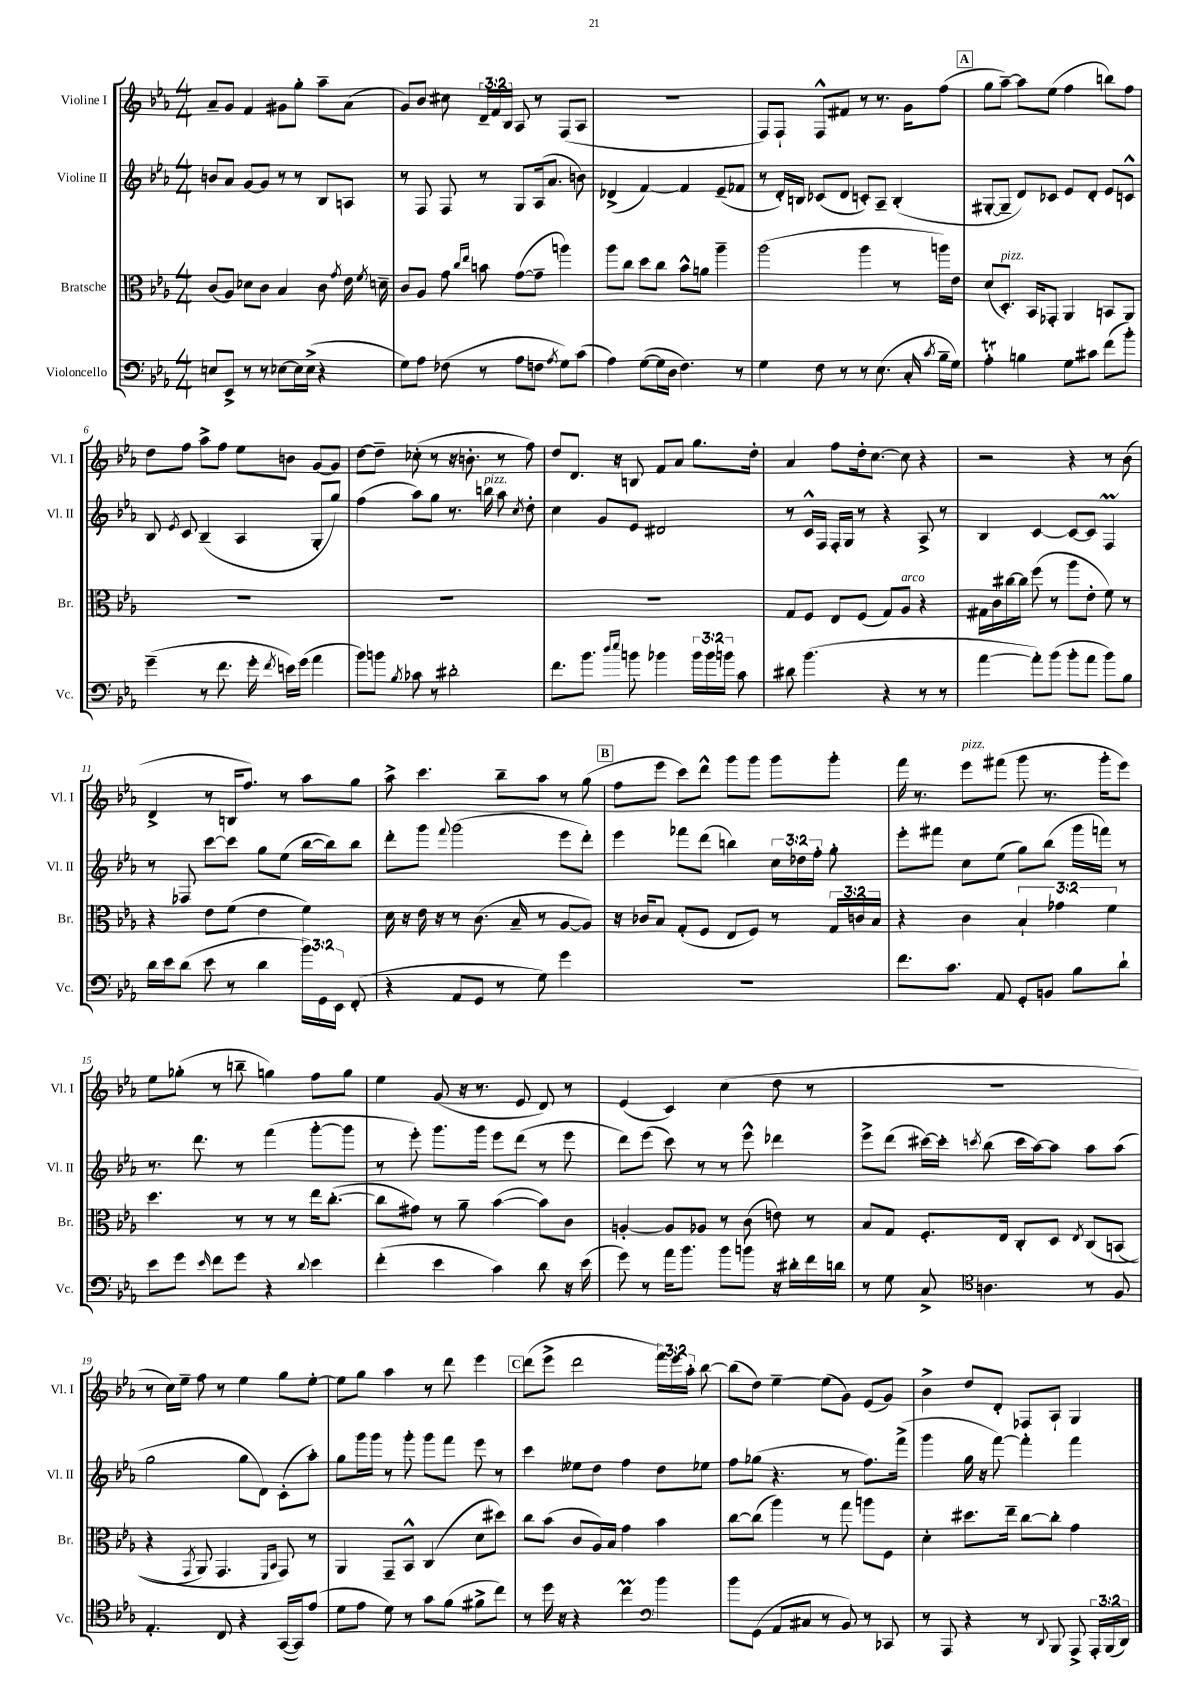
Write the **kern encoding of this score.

**kern	**kern	**kern	**kern
*staff4	*staff3	*staff2	*staff1
*clefF4	*clefC3	*clefG2	*clefG2
*k[b-e-a-]	*k[b-e-a-]	*k[b-e-a-]	*k[b-e-a-]
*M4/4	*M4/4	*M4/4	*M4/4
8E	(8c	8b	8a-~
8EE-^	8A-)	8a-	8g
8r	8d-	[8g	4f
8r	8c	8g]	.
[8E-	4B-	8r	8g#
16E-]	.	8r	8gg'
(16E-^	.	.	.
4r	8c	8B-	8aa-~
.	8qg	.	.
.	16e-	8A	(8a-
.	8qf	.	.
.	16d~	.	.
=	=	=	=
8G)	8c	8r	8g)
8A-	8A-	8F	8b-
(8F-	8g	8F	8cc#
.	16qqcc	.	.
.	16qqee-	.	.
8r	8b	8r	24d~
.	.	.	24f
.	.	.	24B-
8A-	([8g	8G	8A-
8F	8g~]	(16A-	8r
.	.	8.a-	.
8qA-	.	.	.
8G)	4aa)	.	(8F
(8c	.	8b)	8A-
=	=	=	=
4A-)	8aa-	(4d-^	1r
.	8cc	.	.
([8G	8dd	[4f)	.
16G]	8cc	.	.
16D	.	.	.
4.F)	8b-^^	4f]	.
.	8a	.	.
.	4aa-~	(8e-~	.
8r	.	8f-	.
=	=	=	=
4G	(2aa-	8r	8F)
.	.	16d')	8F`
.	.	16B	.
8F	.	(8c-	8F^^
8r	.	8d	8f#
8r	4aa-	8c')	8r
(8.E-	.	8A-~	8.r
.	8r	(4B'	.
16C'	.	.	16g
8qc	.	.	.
16B-~	16aa)	.	(8ff
16G)	16e-	.	.
=	=	=	=
4A-'	(8d	[8G#'	8gg
.	8.D')	8G#~]	[8aa-~)
4B	.	8d)	8aa-]
.	16BB-	.	.
.	8GG-'	8c-	(8ee-
8G	4AA-	8e-	4ff
8c#	.	8d'	.
(8f	8BB	8e-	8bb)
8b-')	8AA-	8c^^	8ff
=	=	=	=
(4g~	1r	8B-	8dd
.	.	8qe-	.
.	.	8c	8ff
8r	.	(4B-~	8aa-^
8.f	.	.	8ff
.	.	4A-	8ee-
16g'	.	.	.
8qf	.	.	.
16e)	.	.	8b
(16g	.	.	.
4a-	.	8G'	[8g
.	.	8gg)	8g]
=	=	=	=
8b-)	1r	(4ff	[8dd
8b	.	.	8dd~]
8qB-	.	.	.
8c-	.	8aa-)	(8cc-'
8r	.	8gg	8r
2d#'	.	8.r	16r
.	.	.	8.b'
.	.	16bb	.
.	.	8aa-	8r
.	.	8qcc	.
.	.	8dd'	8ff)
=	=	=	=
8.f	1r	4cc	8dd
.	.	.	8.d
8.b-	.	.	.
.	.	8g	.
.	.	.	16r
16qqdd	.	.	.
16qqee-	.	.	.
8b	.	8e-	8B
4b-	.	2d#	8f
.	.	.	8a-
24b-	.	.	8.gg
24b-	.	.	.
24b	.	.	.
8c	.	.	.
.	.	.	16dd'
=	=	=	=
8d#	8G	8r	4a-
(4.b-	8F	16c^^	.
.	.	16F	.
.	8E-	16F'	8ff
.	.	16G	.
.	(8F	8r	16dd'
.	.	.	[8.cc
4r	8G)	4r	.
.	8A-	.	8cc]
8r	4r	8A-^	4r
8r	.	8r	.
=	=	=	=
[4a-	16G#	4B-	2r
.	16c	.	.
.	[16cc#	.	.
.	16cc#]	.	.
8a-'])	(8ff	[4c	.
(8b-	8r	.	.
8b-'	8aa-	8c_	4r
8a-	8e-'	8c]	.
8b-)	8f)	4F	8r
8B-	8r	.	(8b-
=	=	=	=
16d	4r	8r	4d^
16e-	.	.	.
(8d	.	8F-	.
8e-	8e-	[8ccc	8r
8r	(8f	8ccc]	16B
.	.	.	8.ff)
4d	4e-	8gg	.
.	.	(8ee-	8r
24b-)	4f)	[16bb-	8aa-
24GG	.	.	.
.	.	16bb-])	.
24EE-	.	.	.
(8FF'	.	8bb-	8gg
=	=	=	=
4r	16d	8ddd'	8aa-^
.	16r	.	.
.	16e-	8ggg	4.ccc
.	16r	.	.
.	.	8qqfff	.
8AA-	8r	(2ggg	.
8GG	(8.c	.	.
8r	.	.	8bb-~
.	16B-~	.	.
8G)	8r	.	8aa-
4g	[8A-	8eee-	8r
.	8A-])	8ddd')	(8gg
=	=	=	=
1r	16r	4eee-	8ff
.	16c-	.	.
.	8B-	.	8eee-
.	(8G'	8fff-	8ccc)
.	8F	(8ddd	8ddd^^
.	8E-	4bb)	8ggg
.	8F)	.	8ggg
.	8r	24cc	8ggg
.	.	24dd-	.
.	.	24ff'	.
.	24G	8gg'	8ggg'
.	24c	.	.
.	24B-	.	.
=	=	=	=
8.f	4r	8eee-'	16fff
.	.	.	8.r
.	.	8fff#	.
8.c	.	.	.
.	4c	8cc	8eee-
8AA-	.	(8ee-	(8fff#
8GG'	6B-`	8gg)	8ggg
8BB	.	(8bb-	8.r
.	6g-	.	.
8B-	.	16ggg	.
.	.	16fff)	16ggg'
.	6f	.	.
8d`	.	8r	8eee-)
=	=	=	=
8e-	4.dd	8.r	8ee-
8g	.	.	(8gg-'
.	.	8.ddd	.
16qqe-	.	.	.
8f	.	.	8r
8g	8r	8r	8bb~
4r	8r	(4fff	4gg)
.	8r	.	.
8qqd	.	.	.
4e-	16ee-	[8ggg'	8ff
.	([8.cc'	.	.
.	.	8ggg]	8gg
=	=	=	=
(4f'	8cc]	8r	4ee-
.	8g#)	8eee-')	.
4e-	8r	8.ggg	(8g
.	8a-~	.	16r
.	.	16ggg	8.r
4c)	([4b-	8eee-	.
.	.	(8ddd	8e-
8d	8b-])	8r	8d)
16r	8c	8eee-	8r
(16e-	.	.	.
=	=	=	=
8g)	[4A'	8ddd)	(4e-
8r	.	(8eee-	.
16a-	8A]	8ccc)	4c)
8.b-	.	.	.
.	8A-	8r	.
8b-	8r	8r	(4cc
8b	(8c	8eee-^^	.
16r	8e)	4ddd-	8dd
16d#'	.	.	.
16f	8r	.	8r
16d	.	.	.
=	=	=	=
8r	8B-	8eee-^	1r
8G	8G	(8ddd	.
8C^	8.F'	[16ccc#)	.
.	.	16ccc#']	.
*clefC4	*	*	*
.	.	8qccc	.
4.A	.	(8bb-	.
.	16E-	.	.
.	8C'	16ccc	.
.	.	[16aa-)	.
.	8D	8aa-]	.
.	8qE-	.	.
8r	&(8C	8aa-	.
8F	(8BB	(8aa-	.
=	=	=	=
4.E-'	4r	2gg	8r
.	.	.	16cc)
.	.	.	16ee-~
.	8qGG	.	.
.	8AA-)	.	8ff
8C	4.GG	.	8r
4r	.	8gg	4ee-
.	.	8d)	.
.	16qqFF	.	.
.	16qqBB-	.	.
([16GG	8GG&)	(8c'	8gg
16GG])	.	.	.
(8e-	8r	8aa-')	[8ee-'
=	=	=	=
8d	4AA-	8gg	8ee-]
8e-	.	16ggg	8gg
.	.	16ggg	.
8d)	8GG~	8r	4aa-
8r	8BB-^^	8ggg'	.
8g	(4C	8ggg	8r
(8f	.	8fff	8ddd
8f#^	8d	8eee-	4eee-
8cc)	8dd#)	8r	.
=	=	=	=
8r	8cc	4ccc	(8ddd
16dd	(8b-	.	8eee-^
16r	.	.	.
4r	8c	8ee--	2ddd
.	16A-)	8dd	.
.	16B-	.	.
4cc	4g	4ff	.
*clefF4	*	*	*
4b-	4b-	8dd	24fff)
.	.	.	24eee-
.	.	.	24aa-'
.	.	8ee-	[8bb-
=	=	=	=
8b-	[8cc	8ff	(8bb-]
(8GG	(8cc]	(8gg-	8dd)
8AA-	4aa-)	4.r	[4ee-~
8C#	.	.	.
8r	8r	.	(8ee-]
8BB-)	8gg	8r	8g)
8r	8aa	8.ff)	(8e-
8CC-	8F	.	8g)
.	.	(16fff^	.
=	=	=	=
8r	4d'	4ggg	4b-^
8AAA-	.	.	.
4r	8.dd#	16gg	8dd
.	.	16r	.
.	.	[8fff)	8d'
.	16ee-~	.	.
8r	[8cc	4fff']	8F-
8qqDD	.	.	.
8BBB-	8cc']	.	8A-`
8AAA-^	4g	4fff	4G
24AAA-'	.	.	.
(24BBB-	.	.	.
24DD)	.	.	.
==	==	==	==
*-	*-	*-	*-
